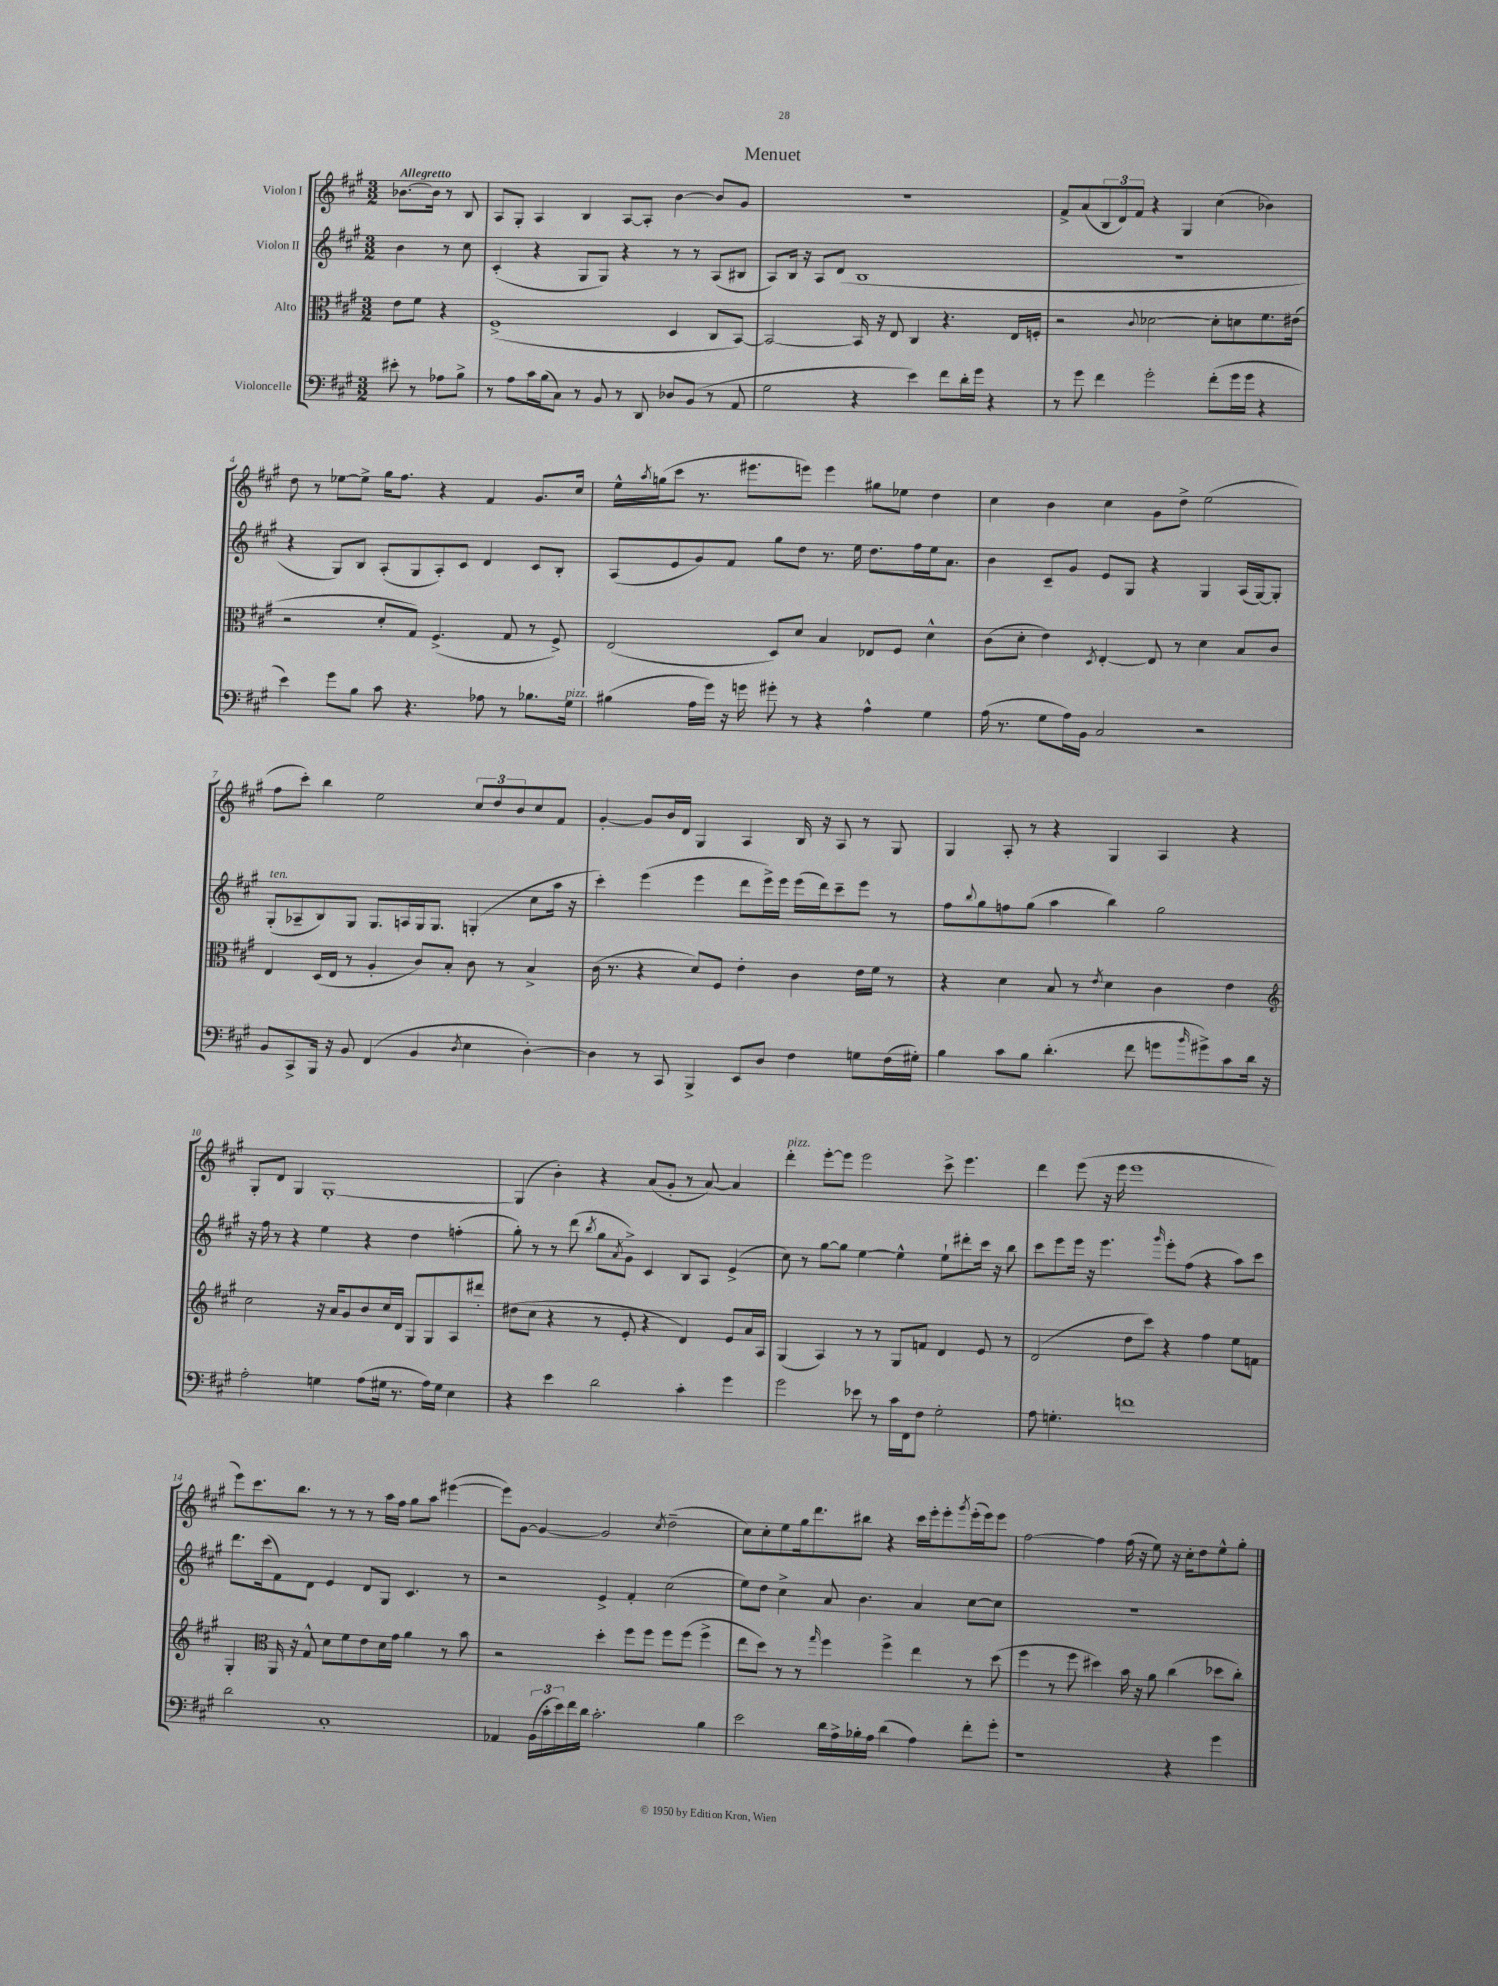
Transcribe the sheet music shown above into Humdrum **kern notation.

**kern	**kern	**kern	**kern
*part4	*part3	*part2	*part1
*staff4	*staff3	*staff2	*staff1
*I"Violoncelle	*I"Alto	*I"Violon II	*I"Violon I
*clefF4	*clefC3	*clefG2	*clefG2
*k[f#c#g#]	*k[f#c#g#]	*k[f#c#g#]	*k[f#c#g#]
*M3/2	*M3/2	*M3/2	*M3/2
=	=	=	=
!	!	!	!LO:TX:a:B:t=Allegretto
8e#X'\	8e\L	4b\	[8.b-X\L
8r	8f#\J	.	.
.	.	.	16b-\Jk]
8A-X\L	4r	8r	8r
8B^\J	.	8cc#\	8B/
=1	=1	=1	=1
8r	(1F#^	(4c#'/	8A/L
8A\L	.	.	8G#'/J
16c#\L	.	4r	4A/
(16B\J	.	.	.
8C#\J)	.	.	.
8r	.	8G#/L	4B/
8BB/	.	8G#/J)	.
8r	.	4r	[8A/L
8DD/	.	.	8A'/J]
8D-X/L	4D/	8r	[4b\
(8BB/J	.	8r	.
8r	8C#/L	(8A/L	8b/L]
8AA/	[8BB/J)	8B#X/J	8g#/J
=2	=2	=2	=2
2G#\	2BB/_	8A/L)	1.r
.	.	16B/Jk	.
.	.	16r	.
.	.	8A/L	.
.	.	(8d/J	.
4r	16BB/]	1B	.
.	16r	.	.
.	8E/	.	.
4e\)	4C#/	.	.
8f#\L	4.r	.	.
16d'\L	.	.	.
16g#\JJ	.	.	.
4r	.	.	.
.	16E/LL	.	.
.	16Fn'/JJ	.	.
=3	=3	=3	=3
8r	2r	1.r	8f#^/L
8g#\	.	.	(8a/
4f#\	.	.	12B/
.	.	.	12d/)
.	.	.	12f#/J
.	8qqc#/	.	.
2g#'\	[2d-X\	.	4r
.	.	.	4G#/
(8f#'\L	8d-'\L]	.	(4cc#\
16g#\L	8dn\	.	.
16g#\JJ	.	.	.
4r	8.f#\	.	4b-X\)
.	(16e#X\Jk	.	.
!!LO:LB:g=z
=4	=4	=4	=4
4e\)	2r	4r	8dd\
.	.	.	8r
8g#\L	.	8G#/L)	[8ee-X\L
8B\J	.	8B/J	8ee-^\J]
8c#\	8d'/L	(8A'/L	16gg#\KL
.	.	.	8.ff#\J
4.r	8G#/J)	8G#/	.
.	(4.F#^/	8A'/)	4r
.	.	8c#/J	.
8A-X\	.	4d/	4f#/
8r	8G#/	.	.
8.B-X\L	8r	8c#/L	8.g#/L
.	8F#^/)	8B'/J	.
!LO:TX:a:i:t=pizz.	!	!	!
16G#\Jk	.	.	16cc#/Jk
=5	=5	=5	=5
(4B#X\	(2E/	(8A/L	16ee^^\LL
.	.	.	8qaa/
.	.	.	(16ggn\J
.	.	8e/	8ccc#\J
16A\LL	.	8g#/)	8.r
16g#\JJ)	.	.	.
16r	.	8f#/J	.
16gn\	.	.	8.eee#X\L
8g#X'\	8D/L)	8gg#\L	.
8r	8d/J	8dd\J	8eeen\J)
4r	4B/	8.r	4eee\
.	.	16ee\	.
4A^^\	8E-X/L	8.dd\L	8gg#X\L
.	8F#/J	.	8ee-X\J
.	.	16ff#\L	.
4G#\	4d^^\	16ee\J	4dd\
.	.	8.a\J	.
=6	=6	=6	=6
(16A\	(8c#\L	4b\	4cc#\
8.r	.	.	.
.	8d'\J	.	.
8G#\L	4e\)	8c#~/L	4b\
16A\L)	.	8g#/J	.
16BB\JJ	.	.	.
.	8qD/	.	.
2C#/	[4E'/	8e/L	4cc#\
.	.	8G#/J	.
.	8E/]	4r	8g#\L
.	8r	.	8dd^\J
2r	4d\	4G#/	(2ee\
.	8B/L	(16A/LL	.
.	.	[16G#/J)	.
.	8c#/J	8G#'/J]	.
!!LO:LB:g=z
=7	=7	=7	=7
!	!	!LO:TX:a:i:t=ten.	!
8BB/L	4E/	(8G#'/L	8ff#\L
8CC#^/	.	8A-X~/	8ccc#'\J)
16BBB/Jk	(16D/LL	8B/)	4bb\
16r	16E/JJ	.	.
8BB/	8r	8G#/J	.
(4FF#/	4A'/	8.G#/L	2ee\
.	.	16An/L	.
4BB/	8c#/L)	16G#/J	.
.	.	8.G#/J	.
.	8B'/J	.	.
8qD/	.	.	.
4E\	8c#\	(4Gn'/	12cc#/L
.	.	.	12dd/
.	8r	.	.
.	.	.	12b/
[4D'\)	4B^/	8cc#\L	8cc#/
.	.	16aa\Jk	8f#/J
.	.	16r	.
=8	=8	=8	=8
4D\]	(16c#\	4ccc#'\)	[4g#'/
.	8.r	.	.
8r	4r	(4eee\	8g#/L]
8CC#/	.	.	16b/L
.	.	.	16d/JJ
4BBB^/	8d/L)	4eee\	4G#/
.	8F#/J	.	.
8EE/L	4e'\	8ddd\L	4A/
8D/J	.	16eee^\L)	.
.	.	16eee\JJ	.
4F#\	4c#\	(16eee\LL	16B/
.	.	16ddd\J)	16r
.	.	8ccc#~\	8A/
8Gn\L	16e\LL	8eee\J	8r
.	16f#\JJ	.	.
(16F#\L	8r	8r	8G#/
16G#X'\JJ)	.	.	.
=9	=9	=9	=9
4B\	4r	8ff#\L	4G#/
.	.	8qqbb/	.
.	.	8gg#\	.
8c#\L	4d\	8ffn\	8A'/
8B\J	.	(8gg#\J	8r
(4.d'\	8B/	4aa\	4r
.	8r	.	.
.	8qe/	.	.
.	4d\	4bb\)	4G#/
8f#\	.	.	.
8gn\L	4c#\	2gg#\	4A/
16qqb/	.	.	.
8g#X^\)	.	.	.
8c#\	4e\	.	4r
16d\Jk	.	.	.
16r	.	.	.
!!LO:LB:g=z
=10	=10	=10	=10
*	*clefG2	*	*
2A'\	2cc#\	16r	8G#'/L
.	.	16ff#\	.
.	.	8r	8d/J
.	.	4r	4G#/
4Gn\	16r	4ee\	[1G#'
.	16a/KL	.	.
.	8g#/	.	.
(8A\L	8b/	4r	.
16G#X\Jk	16cc#/L	.	.
8.r	16d/JJ	.	.
.	8G#/L	4dd\	.
16A\LL)	8G#/	.	.
16G#\JJ	.	.	.
4E\	8A/	(4ffn'\	.
.	8ddd#X'/J	.	.
=11	=11	=11	=11
4r	(8dd#X\L	8gg#'\)	(4G#/]
.	8cc#\J	8r	.
4e\	4r	8r	4b'\)
.	.	(8ddd\	.
.	.	8qbb/	.
2d\	8r	8gg#\L	4r
.	.	8qa/	.
.	8e'/	8g#^\J)	.
.	4r	4c#/	(8a/L
.	.	.	8g#'/J
4c#'\	4d/)	8B/L	8r
.	.	8A/J	[8a/)
4g#\	8e/L	(4e^/	4a/]
.	16a/L	.	.
.	16A/JJ	.	.
=12	=12	=12	=12
!	!	!	!LO:TX:a:i:t=pizz.
2g#\	(4G#/	8cc#\)	4ddd'\
.	.	8r	.
.	4A/)	[8gg#\L	[8eee'\L
.	.	8gg#\J]	8eee\J]
8e-X\	8r	[4ee\	2eee\
8r	8r	.	.
16c#\LL	8G#/L	4ee^^\]	.
16FF#\J	.	.	.
8F#\J	8fn/J	.	.
2G#'\	4d/	8ee`\L	8ccc#^\
.	.	8ddd#X'\	4.eee\
.	8e/	16ccc#\Jk	.
.	.	16r	.
.	8r	8bb\	.
=13	=13	=13	=13
8A\	(2d/	8ccc#\L	4ddd\
4.Gn'\	.	8eee\	.
.	.	16eee\Jk	(8eee\
.	.	16r	.
.	.	4.eee\	16r
.	.	.	16eee\
1fn	8dd\L	.	1eee
.	8ccc#\J)	.	.
.	.	16qqggg#/	.
.	4r	8eee'\L	.
.	.	(8ff#\J	.
.	4ff#\	4r	.
.	8ee\L	8aa\L)	.
.	8fn\J	8ccc#\J	.
!!LO:LB:g=z
=14	=14	=14	=14
2d\	4G#'/	8.ddd\L	8eee\L)
.	.	.	8.ccc#\
.	.	(16ccc#\k	.
*	*clefC3	*	*
.	16AA/	8f#\)	.
.	16r	.	8.bb\J
.	8G#^^/	8d\J	.
1C#'	8d\L	4e/	8r
.	8f#\	.	8r
.	8e\	8d/L	8r
.	16d\L	8G#/J	16aa\LL
.	16g#\JJ	.	16ff#\JJ
.	4a\	4.c#/	8gg#\L
.	.	.	8aa\J
.	8r	.	([4eee#X\
.	8b\	8r	.
=15	=15	=15	=15
4AA-X/	2r	2r	8eee#\L])
.	.	.	[8g#\J
(24BB\LL	.	.	4g#/_
24c#'\	.	.	.
24e\)	.	.	.
16f#\	.	.	.
16d\JJ	.	.	.
2.c#'\	4dd'\	4e^/	2g#/]
.	8ff#\L	4f#'/	.
.	8ff#\J	.	.
.	.	.	8qcc#/
.	8ff#\L	(2cc#\	(2dd~\
.	(8ff#\J	.	.
4B\	4ff#^\	.	.
=16	=16	=16	=16
2e\	8ee\L	8ee\L)	8cc#\L)
.	8dd\J)	8dd\J	8cc#'\
.	8r	4cc#^\	8ee\
.	8r	.	16gg#\k
.	.	.	8.ddd\
.	16qqgg#/	.	.
16d\LL	4ff#\	8a/	.
16A^\	.	.	.
16B-X'\	.	4.b\	8bb#X\J
16A\JJ	.	.	.
(4d\	4ff#^\	.	4r
4A\)	4ee\	4a/	16ccc#\LL
.	.	.	16eee'\J
.	.	.	8eee'\
.	.	.	8qggg#/
8f#'\L	8r	[8cc#\L	(16eee'\L
.	.	.	16eee\J)
8g#'\J	(8dd\	8cc#\J]	8eee\J
=17	=17	=17	=17
1r	4ff#\	1.r	[2ff#\
.	8r	.	.
.	8ff#\	.	.
.	4dd#X\)	.	4ff#\]
.	16b\	.	(16ff#\
.	16r	.	16r
.	8a\	.	8ee\)
4r	(4cc#\	.	16r
.	.	.	16cc#'\KL
.	.	.	8dd\
4g#\	8dd-X\L	.	8ee^^\
.	8cc#'\J)	.	8gg#'\J
==	==	==	==
*-	*-	*-	*-
